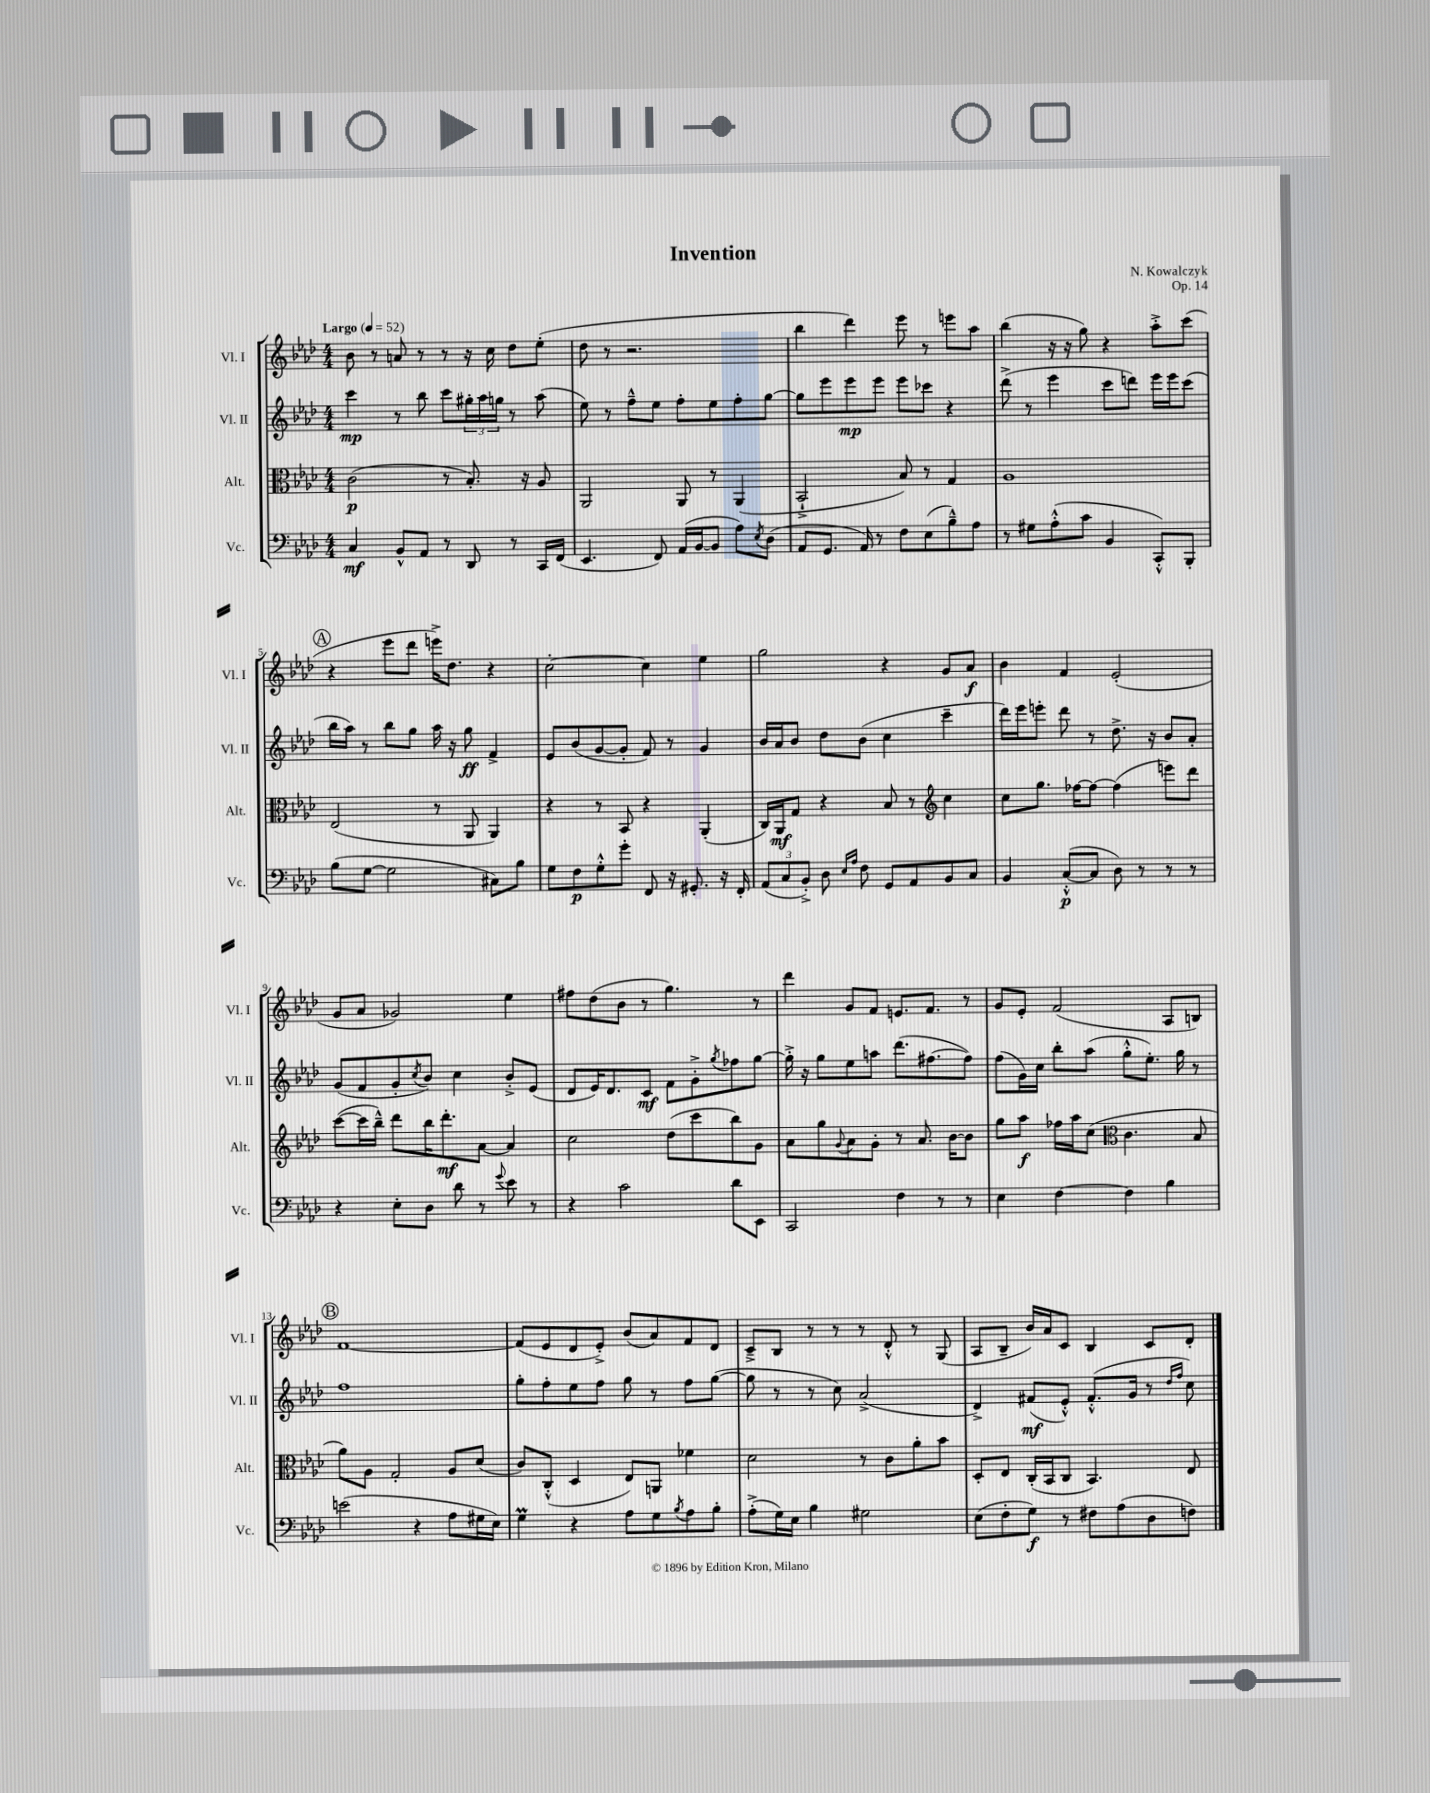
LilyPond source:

\header { title = "Invention" composer = "N. Kowalczyk" opus = "Op. 14" }
<<
\new StaffGroup <<
\new Staff = "s0" \with { instrumentName = "Vl. I" shortInstrumentName = "Vl. I" } {
    \clef treble \key aes \major \numericTimeSignature \time 4/4 \tempo "Largo" 4 = 52
    bes'8 r8 a'8 r8 r8 r16 c''16 des''8 ees''8-.( |
    des''8 r8 r2. |
    bes''4 des'''4) ees'''8 r8 e'''8 aes''8 |
    bes''4( r16 r16 g''8) r4 aes''8-.-> c'''8( |
    \mark \markup { \circle "A" } r4 ees'''8 des'''8 e'''16->) des''8. r4 |
    c''2~-. c''4 ees''4 |
    g''2 r4 g'8 aes'8\f |
    bes'4 f'4 ees'2-.( |
    g'8 aes'8 ges'2) ees''4 |
    fis''8 des''8( bes'8 r8 g''4.) r8 |
    des'''4 g'8 f'8 e'8. f'8. r8 |
    g'8 ees'8-. f'2( aes8 b8) |
    \mark \markup { \circle "B" } f'1~ |
    f'8( ees'8 des'8 ees'8-.->) bes'8( aes'8) f'8 des'8 |
    c'8---> bes8 r8 r8 r8 des'8-.-^ r8 g8( |
    aes8 bes8-- bes'16) aes'16 c'8 bes4 c'8 des'8-. \bar "|." |
}
\new Staff = "s1" \with { instrumentName = "Vl. II" shortInstrumentName = "Vl. II" } {
    \clef treble \key aes \major \numericTimeSignature \time 4/4
    c'''4\mp r8 bes''8 c'''8 \tuplet 3/2 { gis''16-. aes''16 g''16 } r8 aes''8( |
    ees''8) r8 f''8---^ ees''8 f''8-. ees''8 f''8-. g''8~ |
    g''8 ees'''8 ees'''8\mp ees'''8 ees'''8 ces'''8 r4 |
    des'''8->( r8 ees'''4 c'''8 d'''8) ees'''16 ees'''16 c'''8( |
    \mark \markup { \circle "A" } bes''16 aes''16) r8 bes''8 g''8 aes''16 r16 g''8\ff f'4-> |
    ees'8 bes'8( g'8~ g'8-. f'8) r8 g'4 |
    bes'16 aes'16 bes'8 des''8 bes'8( c''4 c'''4-- |
    des'''16) ees'''16 e'''8-. des'''8 r8 des''8.-> r16 bes'8 aes'8-. |
    g'8( f'8 g'8-. \acciaccatura { c''8 } bes'8) c''4 bes'8-.-> ees'8( |
    des'8 ees'16) des'8. c'8\mf f'8 g'8-.-> \acciaccatura { g''8 } fes''8 g''8~ |
    g''16-.-> r16 g''8 ees''8 a''8 des'''8.( fis''8.~ fis''8) |
    f''8( g'16) c''16 bes''8-. aes''8( g''8-.-^ ees''8.-.) g''16 r8 |
    \mark \markup { \circle "B" } f''1 |
    g''8-. f''8-. ees''8 f''8 g''8 r8 f''8 g''8~( |
    g''8 r8 r8 c''8) aes'2->( |
    des'4->) fis'8\mf( ees'8-.-^) fis'8.-.-^( g'16 r8 \grace { des''16 f''16 } c''8) \bar "|." |
}
\new Staff = "s2" \with { instrumentName = "Alt." shortInstrumentName = "Alt." } {
    \clef alto \key aes \major \numericTimeSignature \time 4/4
    c'2\p( r8 bes8.-.) r16 aes8 |
    aes,2 aes,8 r8 aes,4( |
    bes,2-!-> bes8) r8 g4 |
    aes1 |
    \mark \markup { \circle "A" } ees2( r8 aes,8 aes,4) |
    r4 r8 bes,8 r4 aes,4-.( |
    c16) aes,16\mf g8 r4 bes8 r8 \clef treble c''4 |
    c''8 g''8. fes''16~ fes''8~ fes''4( e'''8) des'''8 |
    c'''8~( c'''16 bes''16---^) des'''8 bes''16 des'''8.-.\mf aes'8~ aes'4 |
    c''2 des''8( c'''8 bes''8) g'8 |
    aes'8 g''8 \appoggiatura { g'8 } aes'8 g'8-. r8 aes'8. bes'16~ bes'8 |
    g''8 aes''8\f fes''16 aes''16 c''8( \clef alto c'4. bes8 |
    \mark \markup { \circle "B" } aes'8) aes8 g2-. aes8 des'8( |
    c'8) c8-.-^( des4 ees8) a,8 fes'4 |
    des'2 r8 c'8 aes'8-. bes'8 |
    des8-. ees8 c16-.( bes,16 c8 bes,4.) ees8 \bar "|." |
}
\new Staff = "s3" \with { instrumentName = "Vc." shortInstrumentName = "Vc." } {
    \clef bass \key aes \major \numericTimeSignature \time 4/4
    c4\mf bes,8-^ aes,8 r8 des,8 r8 c,16 f,16( |
    ees,4. f,8) aes,16( bes,16~ bes,8 aes8) \acciaccatura { ees8 } des8( |
    aes,8 g,8. aes,16) r8 f8 ees8( bes8---^) aes8 |
    r8 gis8 aes8-.-^( c'8 bes,4 c,8-.-^) bes,,8-. |
    \mark \markup { \circle "A" } bes8( g8~ g2 cis8) bes8 |
    g8 f8\p g8-.-^ g'8-. f,8 r16 gis,8.-. r16 f,16-. |
    \tuplet 3/2 { aes,8( c8 bes,8-.->) } des8 \grace { ees16 aes16 } f8 g,8 aes,8 bes,8 c8 |
    bes,4 c8~-.-^\p( c8 des8) r8 r8 r8 |
    r4 ees8-. des8 des'8 r8 \appoggiatura { g'8 } ees'8 r8 |
    r4 c'2 des'8 ees,8 |
    c,2 f4 r8 r8 |
    ees4 f4~ f4 bes4 |
    \mark \markup { \circle "B" } e'2( r4 aes8 gis16 ees16) |
    g4\prall r4 aes8 g8 \acciaccatura { bes8 } aes8 bes8-. |
    aes8-.->( g16) ees16 bes4 gis2 |
    ees8( f8-. g8\f) r8 fis8 aes8( des8 f8) \bar "|." |
}
>>
>>
